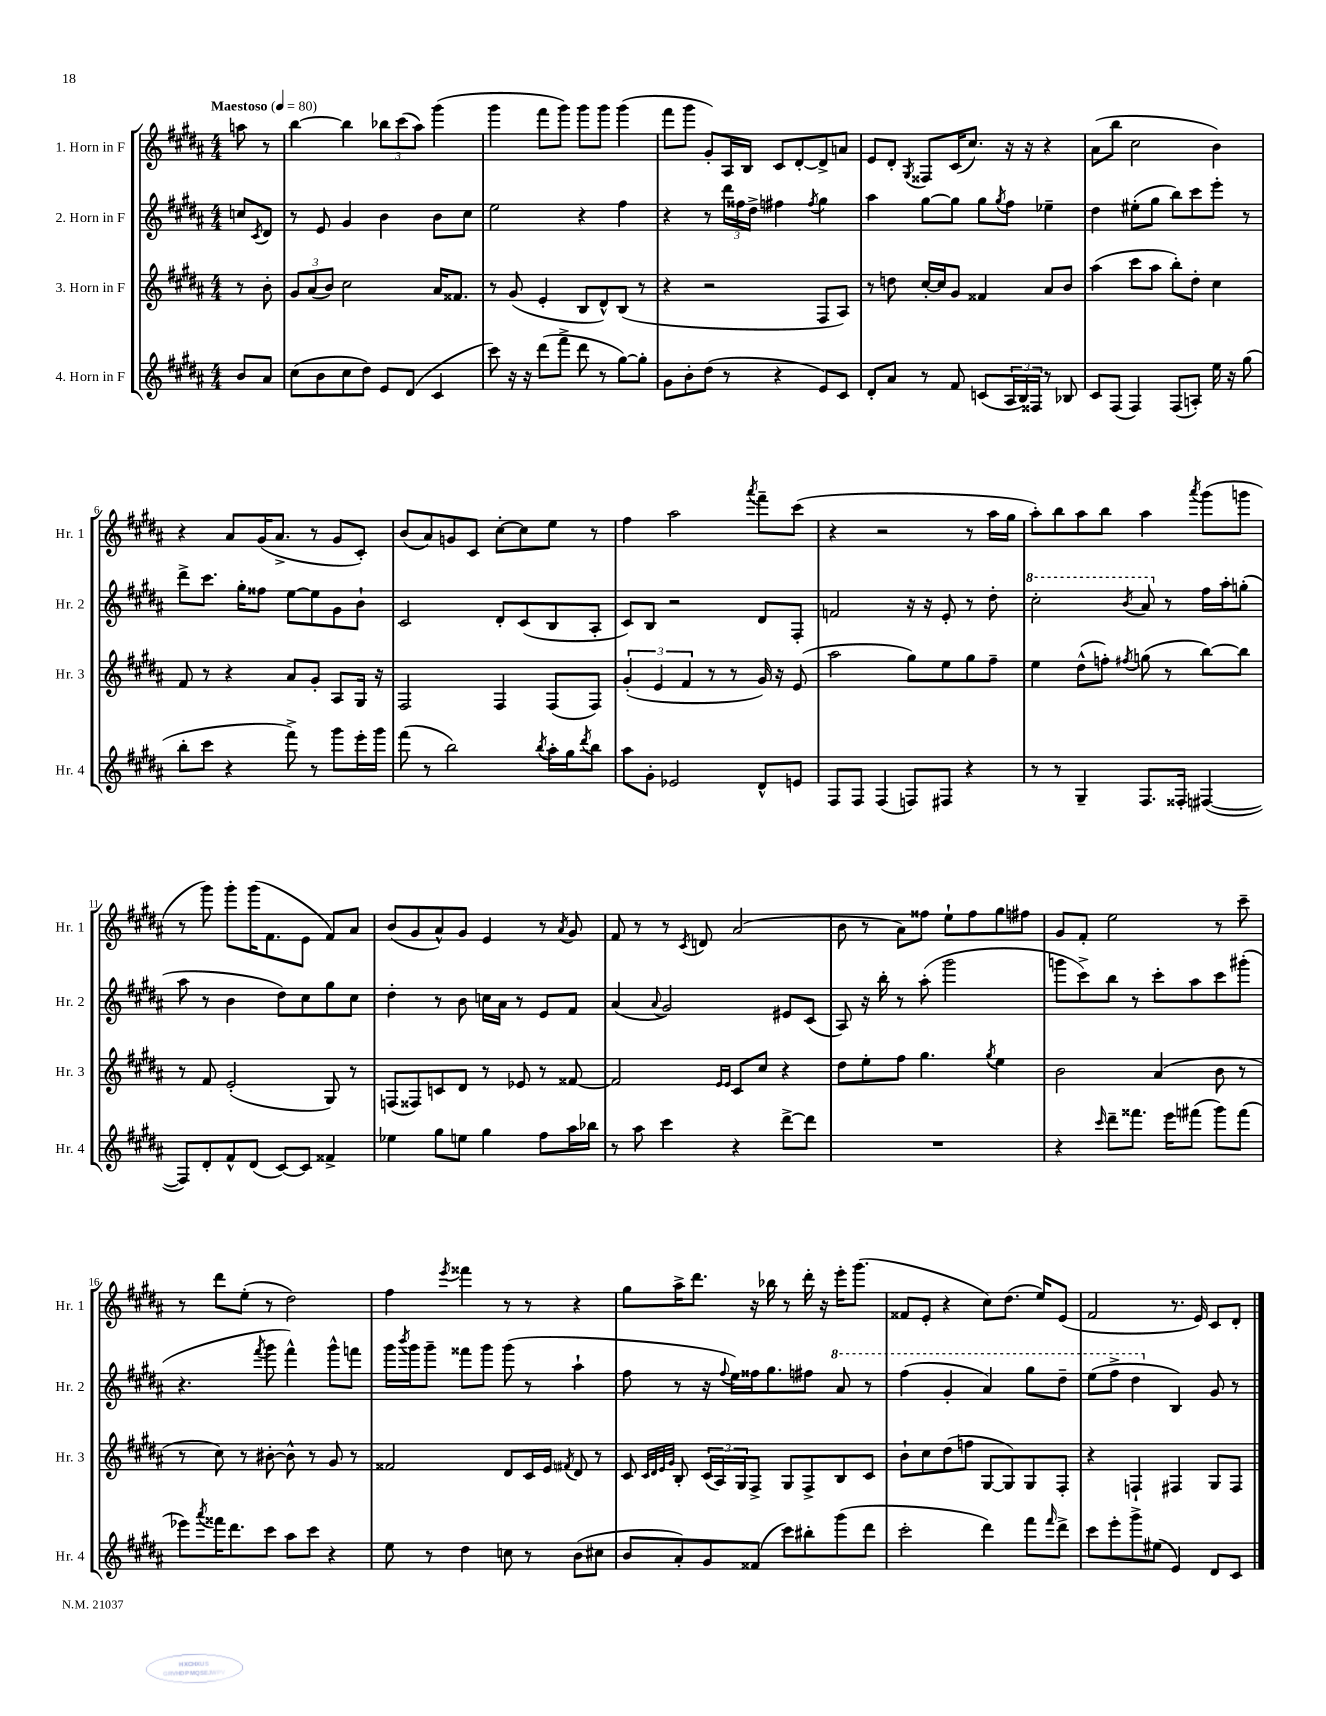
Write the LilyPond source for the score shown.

<<
\new StaffGroup <<
\new Staff = "s0" \with { instrumentName = "1. Horn in F" shortInstrumentName = "Hr. 1" } {
    \clef treble \key b \major \numericTimeSignature \time 4/4 \partial 4 \tempo "Maestoso" 4 = 80
    a''8 r8 |
    b''4~ b''4 \tuplet 3/2 { bes''8 cis'''8( ais''8) } gis'''4( |
    gis'''4 fis'''8 gis'''8) gis'''8 gis'''8 gis'''4( |
    fis'''8 gis'''8 gis'8-.) ais16 b16 cis'8 dis'8~-. dis'8-> a'8 |
    e'8 dis'8-. \acciaccatura { gis8 } fisis8 cis'16( cis''8.) r16 r16 r4 |
    ais'8( b''8 cis''2 b'4) |
    r4 ais'8 gis'16( ais'8.-> r8 gis'8 cis'8-.) |
    b'8( ais'8) g'8 cis'8 cis''8~-. cis''8 e''8 r8 |
    fis''4 ais''2 \acciaccatura { ais'''8 } fis'''8-- cis'''8( |
    r4 r2 r8 ais''16 gis''16 |
    ais''8-.) b''8 ais''8 b''8 ais''4 \acciaccatura { ais'''8 } gis'''8( g'''8 |
    r8 gis'''8) gis'''8-. gis'''16( fis'8. e'8 fis'8) ais'8 |
    b'8( gis'8 ais'8-^) gis'8 e'4 r8 \acciaccatura { ais'8 } gis'8 |
    fis'8 r8 r8 \acciaccatura { cis'8 } d'8 ais'2( |
    b'8 r8 ais'8) fisis''8 e''8-! fisis''8 gis''8 fis''8 |
    gis'8 fis'8-. e''2 r8 cis'''8-- |
    r8 dis'''8 e''8-.( r8 dis''2) |
    fis''4 \acciaccatura { e'''8 } fisis'''4 r8 r8 r4 |
    gis''8 ais''16-> dis'''8. r16 bes''16 r8 dis'''16-. r16 e'''16-. gis'''8.( |
    fisis'8 e'8-. r4 cis''8) dis''8.( e''16) e'8( |
    fis'2 r8. e'16) cis'8 dis'8-. \bar "|." |
}
\new Staff = "s1" \with { instrumentName = "2. Horn in F" shortInstrumentName = "Hr. 2" } {
    \clef treble \key b \major \numericTimeSignature \time 4/4 \partial 4
    c''8 \acciaccatura { cis'8 } dis'8 |
    r8 e'8 gis'4 b'4 b'8 cis''8 |
    e''2 r4 fis''4 |
    r4 r8 \tuplet 3/2 { dis'''16 fisis''16 dis''16-> } fis''4 \acciaccatura { fis''8 } gis''4 |
    ais''4 gis''8~ gis''8 gis''8 \acciaccatura { gis''8 } fis''8 ees''4-- |
    dis''4 eis''8-.( gis''8 b''8) cis'''8 e'''8-. r8 |
    dis'''8-> cis'''8. gis''16-. fisis''8 e''8~ e''8 gis'8 b'8-! |
    cis'2 dis'8-. cis'8( b8 ais8-. |
    cis'8) b8 r2 dis'8 fis8-. |
    f'2 r16 r16 e'8-. r8 dis''8-. |
    \ottava #1 cis'''2-. \acciaccatura { b''8 } ais''8 \ottava #0 r8 fis''16 ais''16-. g''8-.( |
    ais''8 r8 b'4 dis''8) cis''8 gis''8 cis''8 |
    dis''4-. r8 b'8 c''16 ais'16 r8 e'8 fis'8 |
    ais'4( \appoggiatura { ais'8 } gis'2) eis'8 cis'8( |
    ais8) r16 b''16-. r8 ais''8-.( gis'''2 |
    g'''8 cis'''8->) b''8 r8 cis'''8-. ais''8 cis'''8 gis'''8-.( |
    r4. \acciaccatura { fis'''8 } gis'''8 fis'''4-^) gis'''8-^ f'''8 |
    gis'''16 \acciaccatura { b'''8 } gis'''16 gis'''8-- fisis'''8 gis'''8 gis'''8( r8 ais''4-! |
    fis''8 r8 r16 \appoggiatura { fis''8 } e''16) fisis''16 gis''8. fis''8 \ottava #1 ais''8 r8 |
    fis'''4( gis''4-. ais''4) gis'''8 dis'''8-- |
    e'''8( fis'''8-> dis'''4 \ottava #0 b4) gis'8 r8 \bar "|." |
}
\new Staff = "s2" \with { instrumentName = "3. Horn in F" shortInstrumentName = "Hr. 3" } {
    \clef treble \key b \major \numericTimeSignature \time 4/4 \partial 4
    r8 b'8-. |
    \tuplet 3/2 { gis'8 ais'8( b'8) } cis''2 ais'16 fisis'8. |
    r8 gis'8( e'4-. b8 dis'8-^) b8( r8 |
    r4 r2 fis8 ais8) |
    r8 d''8 cis''16~-. cis''16 gis'8 fisis'4 ais'8 b'8 |
    ais''4( cis'''8 ais''8 b''8-.) dis''8-. cis''4 |
    fis'8 r8 r4 ais'8 gis'8-. ais8 gis16 r16 |
    fis2 fis4 fis8( fis8) |
    \tuplet 3/2 { gis'4-.( e'4 fis'4 } r8 r8 gis'16) r16 e'8( |
    ais''2 gis''8) e''8 gis''8 fis''8-- |
    e''4 dis''8-^( f''8-.) \acciaccatura { fis''8 } g''8( r8 b''8~) b''8 |
    r8 fis'8 e'2-.( gis8) r8 |
    f8( fisis8) c'8 dis'8 r8 ees'8 r8 fisis'8~ |
    fisis'2 \grace { e'16 e'16 } cis'8 cis''8 r4 |
    dis''8 e''8-. fis''8 gis''4. \acciaccatura { gis''8 } e''4 |
    b'2 ais'4( b'8 r8 |
    r8 cis''8) r8 bis'8~-. bis'8-^ r8 gis'8 r8 |
    fisis'2 dis'8 cis'16 e'16 \acciaccatura { fis'8 } dis'8 r8 |
    cis'8 \grace { cis'32 dis'32 e'32 gis'32 } b8-. \tuplet 3/2 { cis'16( ais16) gis16 } fis8-> gis8 fis8-> b8 cis'8 |
    b'8-! cis''8 dis''8( f''8 gis8~ gis8) gis8 fis8-. |
    r4 f4-! fis4 gis8 fis8 \bar "|." |
}
\new Staff = "s3" \with { instrumentName = "4. Horn in F" shortInstrumentName = "Hr. 4" } {
    \clef treble \key b \major \numericTimeSignature \time 4/4 \partial 4
    b'8 ais'8 |
    cis''8( b'8 cis''8 dis''8) e'8 dis'8( cis'4 |
    cis'''8) r16 r16 dis'''8( fis'''8-> dis'''8 r8 gis''8~) gis''8-. |
    gis'8 b'8-. dis''8( r8 r4 e'8) cis'8 |
    dis'8-. ais'8 r8 fis'8 c'8( \tuplet 3/2 { ais16 b16) fisis16 } r8 bes8 |
    cis'8 fis8( fis4) fis8( a8-.) e''16 r16 gis''8( |
    b''8-. cis'''8 r4 fis'''8->) r8 gis'''8 e'''16-. gis'''16 |
    fis'''8( r8 b''2) \acciaccatura { b''8 } ais''16-. gis''16 \acciaccatura { dis'''8 } b''8 |
    ais''8 gis'8-. ees'2 dis'8-^ e'8 |
    fis8 fis8 fis4( f8) fis8 r4 |
    r8 r8 gis4-- fis8. fisis16-. fis4~( |
    fis8) dis'8-. fis'8-^ dis'8( cis'8~) cis'8 fisis'4-> |
    ees''4 gis''8 e''8 gis''4 fis''8 ais''16 bes''16 |
    r8 ais''8 cis'''4 r4 dis'''8~-> dis'''8 |
    R1 |
    r4 \grace { cis'''16 } dis'''8-- fisis'''8. e'''16 fis'''8( gis'''8) fis'''8( |
    ees'''8) \acciaccatura { ais'''8 } fisis'''16 dis'''8. cis'''8 ais''8 cis'''8 r4 |
    e''8 r8 dis''4 c''8 r8 b'8( cis''8 |
    b'8 ais'8-.) gis'8 fisis'8( cis'''8) bis''8-. gis'''8( dis'''8 |
    cis'''2-. dis'''4) fis'''8 \grace { fis'''16 } dis'''8-> |
    cis'''8 e'''8-. gis'''8-> eis''8( e'4) dis'8 cis'8 \bar "|." |
}
>>
>>
